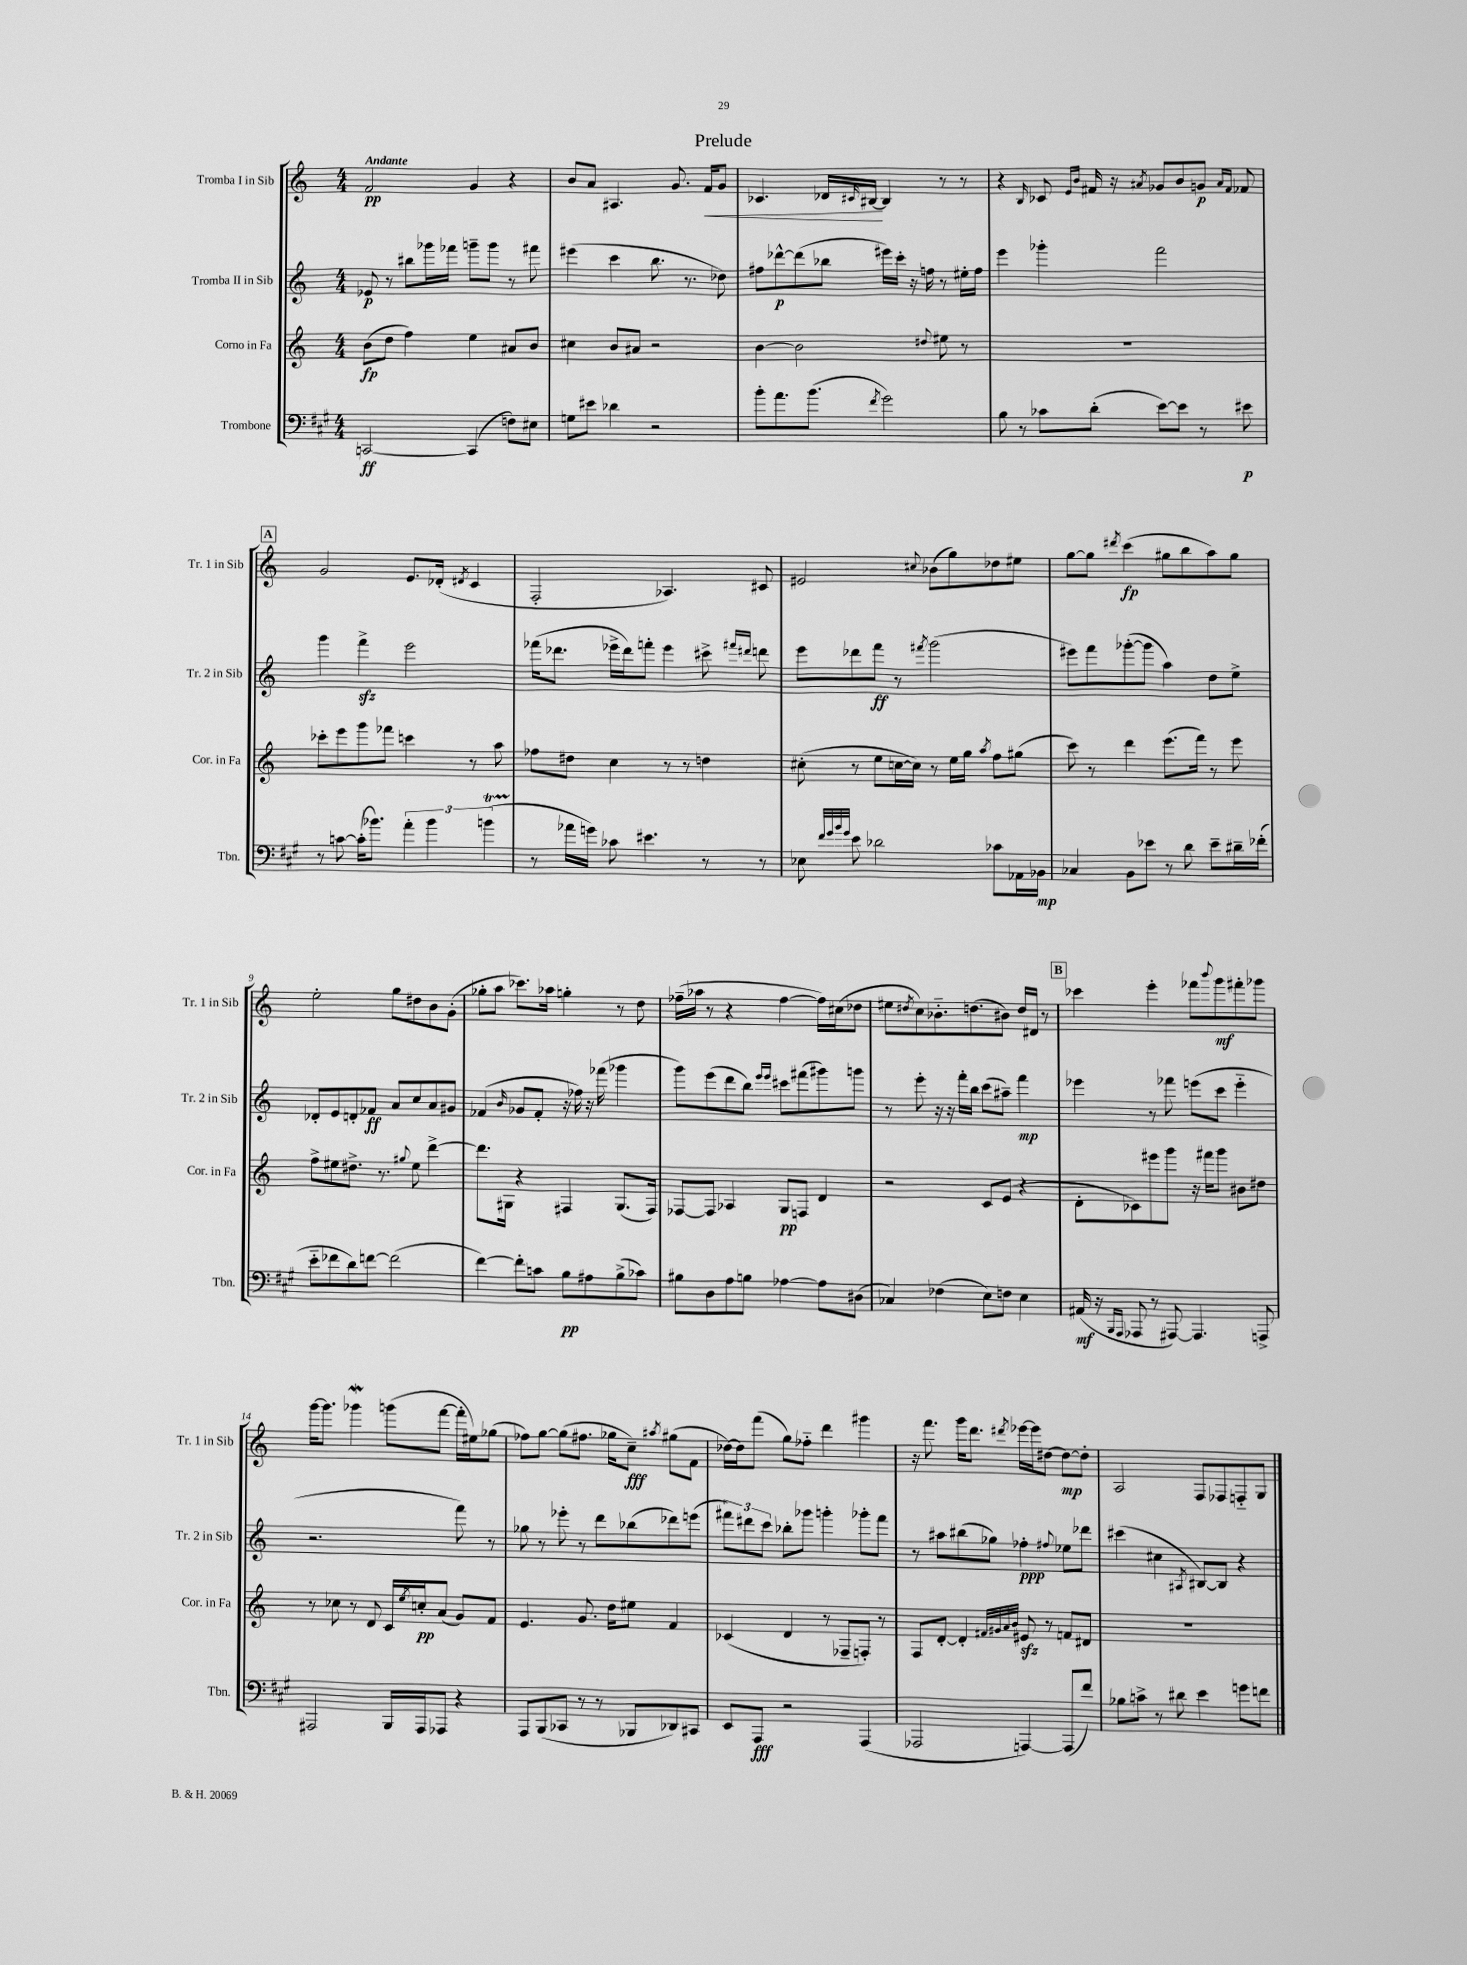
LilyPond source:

\header { title = "Prelude" }
<<
\new StaffGroup <<
\new Staff = "s0" \with { instrumentName = "Tromba I in Sib" shortInstrumentName = "Tr. 1 in Sib" } {
    \clef treble \key c \major \numericTimeSignature \time 4/4 \tempo "Andante"
    f'2\pp g'4 r4 |
    b'8 a'8 ais4. g'8. f'16\< g'8 |
    ces'4. des'16 \grace { cis'16 } bis16~\! bis4 r8 r8 |
    r4 \grace { b16 } ces'8 \grace { e'16 b'16 } fis'16 r16 \acciaccatura { ais'8 } ges'8 b'8 g'8\p \grace { ais'16 fis'16 } fes'8 |
    \mark \markup { \box "A" } g'2 e'8. des'16-.( \acciaccatura { dis'8 } c'4 |
    f2-. aes4.) cis'8 |
    eis'2 \appoggiatura { cis''8 } bes'8( g''8) des''8 eis''8 |
    g''8~ g''8 \acciaccatura { dis'''8 } c'''4\fp( gis''8 b''8 a''8) gis''8 |
    e''2-. g''8 dis''8 b'8 g'8-.( |
    ges''8-. a''8 ces'''8.) aes''16 g''4-. r8 d''8 |
    fes''16--( aes''16 r8 r4 fes''4~ fes''16) cis''16( des''8 |
    eis''8 \acciaccatura { dis''8 } c''8) bes'8.-_ d''8.( bis'8) d''16 dis'16 r8 |
    \mark \markup { \box "B" } ces'''4 e'''4-. fes'''8 \appoggiatura { b'''8 } g'''8\mf fis'''8-. ges'''8 |
    g'''16~ g'''8. ges'''4\mordent g'''8( f'''8~ f'''16-. eis''16) ges''8( |
    fes''8) g''8~ g''8( fis''8. ges''16 c''8--\fff) \acciaccatura { ais''8 } gis''8( f'8 |
    des''16~) des''16 f'''8( g''8) fes''8-_ d'''4 gis'''4 |
    r16 f'''8. g'''16 d'''8. \acciaccatura { dis'''8 } ees'''16~ ees'''16 dis''8~ dis''8~\mp dis''8-. |
    a2 f8 fes8 f8-_ g8 \bar "|." |
}
\new Staff = "s1" \with { instrumentName = "Tromba II in Sib" shortInstrumentName = "Tr. 2 in Sib" } {
    \clef treble \key c \major \numericTimeSignature \time 4/4
    ees'8\p r8 bis''8 ges'''16 fes'''16 g'''8-- g'''8 r8 fis'''8 |
    eis'''4( c'''4 b''8. r8. des''8) |
    fis''8 des'''8~-^\p des'''8( bes''8 eis'''16) c'''16-. r16 f''16 r8 eis''16-. f''16 |
    e'''4 ges'''4-. f'''2 |
    \mark \markup { \box "A" } g'''4 f'''4->\sfz e'''2 |
    fes'''16( des'''8. ees'''16-> des'''16) f'''8-. ees'''4 cis'''8-> \grace { fis'''16 dis'''16 } d'''8 |
    e'''8 des'''8 f'''8\ff r8 \acciaccatura { fis'''8 } g'''2( |
    eis'''8) f'''8 ges'''8~-.( ges'''8 a''4) d''8 e''8-> |
    des'8-. e'8 d'8-. fes'8\ff a'8 c''8 a'8 gis'8 |
    fes'4( \grace { b'16 } ges'8 fes'8-. r16 fes''16) r16 fes'''16( ges'''4 |
    g'''8) e'''8( d'''8 b''8) \grace { e'''16 e'''16 } cis'''8 fis'''8( gis'''8) g'''8 |
    r8 e'''8-. r16 r16 f'''16-. b''16 c'''8( ais''8--) f'''4\mp |
    \mark \markup { \box "B" } ees'''4 r8 fes'''8 e'''8( c'''8 e'''4-_ |
    r2. f'''8) r8 |
    ges''8 r8 ees'''8-. r8 d'''8 bes''8( des'''8) e'''8( |
    \tuplet 3/2 { fis'''8) dis'''8 c'''8 } bes''8-. ges'''8 g'''4-. ges'''8-. fis'''8 |
    r8 ais''8 bis''8( ges''8) fes''4-.\ppp \appoggiatura { fis''8 } ees''8 des'''8 |
    cis'''4( cis''4 \acciaccatura { ais8 } bis8~) bis8 r4 \bar "|." |
}
\new Staff = "s2" \with { instrumentName = "Corno in Fa" shortInstrumentName = "Cor. in Fa" } {
    \clef treble \key c \major \numericTimeSignature \time 4/4
    b'8\fp( d''8 f''4) e''4 ais'8 b'8 |
    cis''4 b'8 ais'8 r2 |
    b'4~ b'2 \appoggiatura { dis''8 } eis''8 r8 |
    R1 |
    \mark \markup { \box "A" } ces'''8-. e'''8 g'''8 fes'''8 c'''4 r8 a''8 |
    fes''8 dis''8 c''4 r8 r8 d''4 |
    cis''8-.( r8 e''8 c''16~ c''16) r8 e''16 g''16 \acciaccatura { a''8 } f''8 gis''8( |
    c'''8) r8 d'''4 e'''8.( f'''16) r8 e'''8 |
    f''8-> eis''8 dis''8.-> r8. \appoggiatura { gis''8 } eis''8 d'''4~-> |
    d'''8. gis16 r4 fis4 gis8.( fis16) |
    fes8~ fes8 aes4 g8\pp f8 d'4 |
    r2 c'8 e'8( r4 |
    \mark \markup { \box "B" } d'8-. ces'8) eis'''8 g'''8 r16 fis'''16 g'''8 bis'8 dis''8 |
    r8 ces''8 r8 d'8 c'16 \acciaccatura { e''8 } c''16-.\pp a'8( g'8) f'8 |
    e'4. g'8. d''16 eis''8 f'4 |
    ces'4( d'4 r8 fes8-- f8-.) r8 |
    f8 d'8~-. d'4-. \grace { fis'32 gis'32 a'32 b'32 } eis'8\sfz r8 f'8 dis'8 |
    R1 \bar "|." |
}
\new Staff = "s3" \with { instrumentName = "Trombone" shortInstrumentName = "Tbn." } {
    \clef bass \key a \major \numericTimeSignature \time 4/4
    c,2~\ff c,4( f8) eis8 |
    g8 eis'8 des'4 r2 |
    b'8-. a'8. b'8.( \acciaccatura { fis'8 } gis'2) |
    b8 r8 ces'8 d'8-.( e'8~) e'8 r8 eis'8\p |
    \mark \markup { \box "A" } r8 c'8~ c'16-.( bes'8.) \tuplet 3/2 { a'4-. bes'4 b'4\startTrillSpan( } |
    r8\stopTrillSpan aes'16 g'16) ces'8 eis'4. r8 r8 |
    ees8 \grace { fis'32 gis'32 b'32 gis'32 } e'8 des'2 ces'8 aes,16 bes,16\mp |
    ces4 b,8 ees'8 r8 d'8 ees'8-- dis'16-- fes'16-.( |
    e'8-_ fes'8 d'8) f'8~ f'2( |
    fis'4~) fis'8-. c'8 b8\pp ais8 b8->( ces'8) |
    bis8 d8 a8 b8 aes4~ aes8 dis8( |
    ces4) fes4( e8) f8 e4 |
    \mark \markup { \box "B" } ais,16\mf( r16 \grace { b,,16 a,,16 } aes,,8 r8 ais,,8~) ais,,4. a,,8-> |
    ais,,2 b,,16 ais,,16 aes,,8 r4 |
    a,,8 b,,8( ces,8 r8 r8 bes,,8 des,8) cis,8 |
    e,8 a,,8\fff r2 a,,4( |
    aes,,2 a,,4~) a,,8( fis'8) |
    bes8 c'8-> r8 dis'8 e'4 g'8 f'8 \bar "|." |
}
>>
>>
